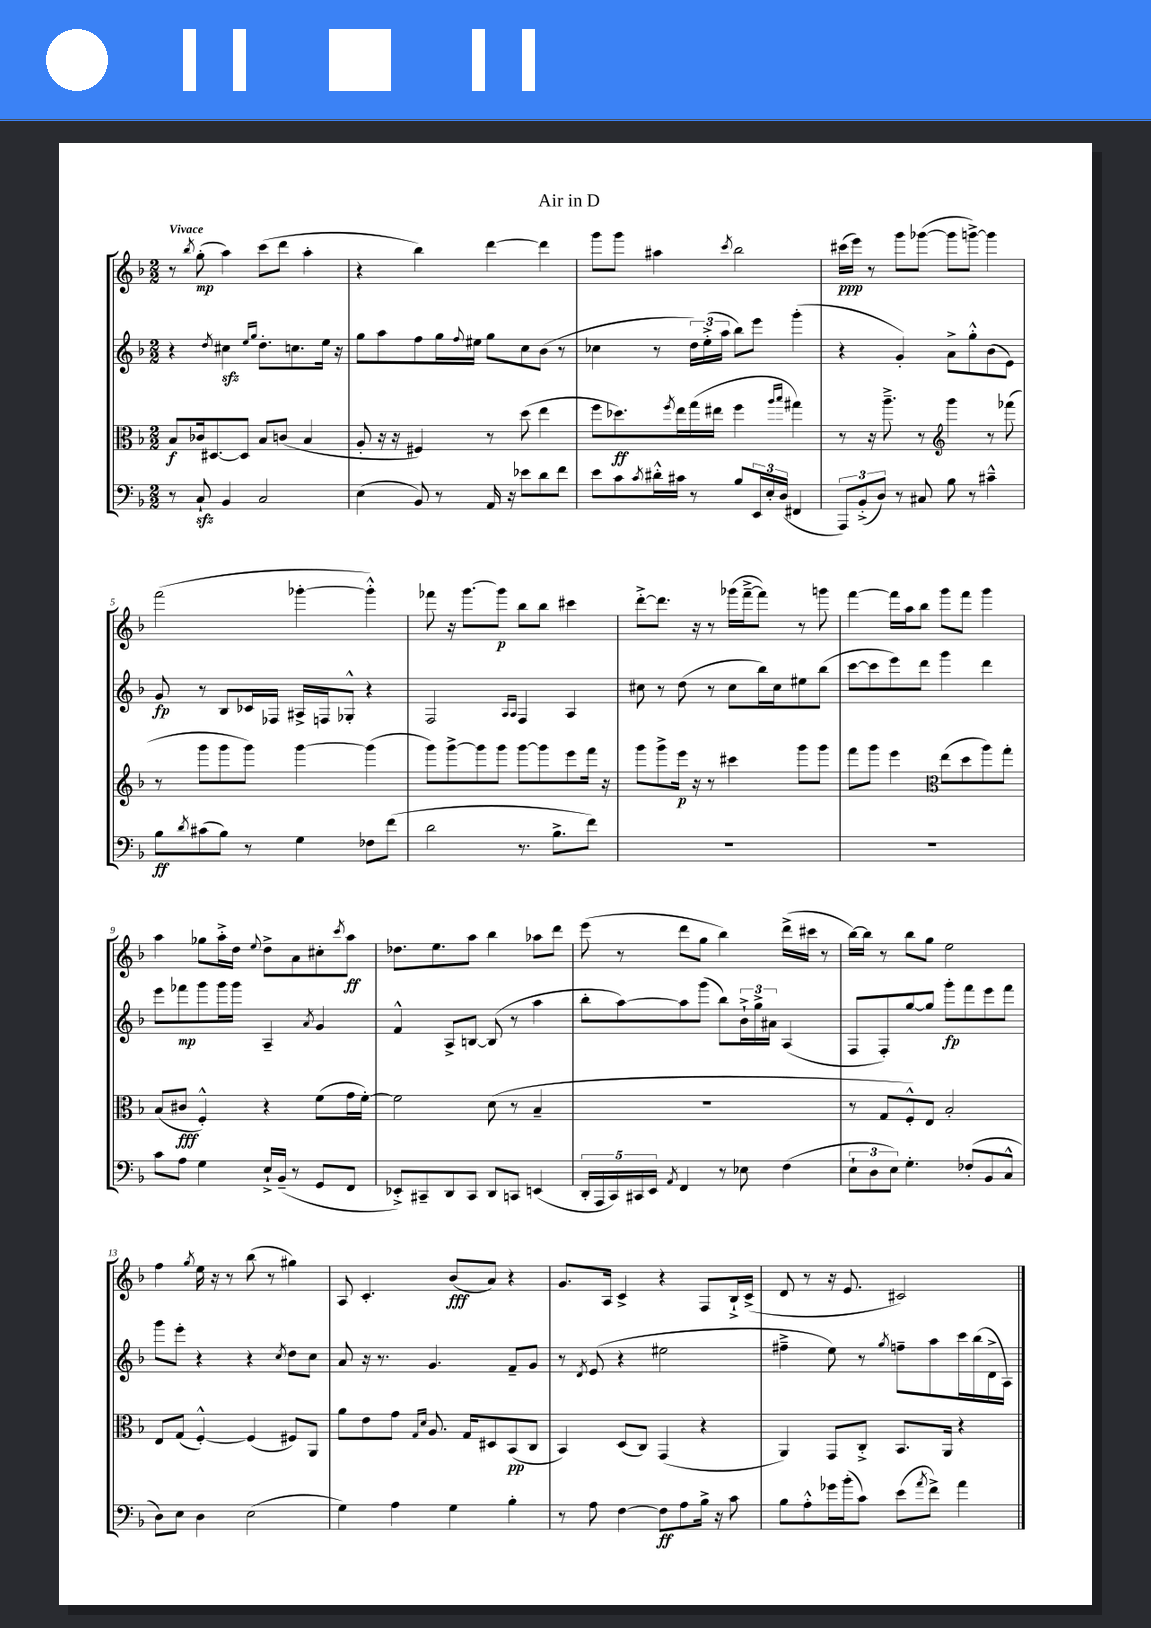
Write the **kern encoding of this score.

**kern	**dynam	**kern	**dynam	**kern	**dynam	**kern	**dynam
*part4	*part4	*part3	*part3	*part2	*part2	*part1	*part1
*staff4	*staff4	*staff3	*staff3	*staff2	*staff2	*staff1	*staff1
*clefF4	*	*clefC3	*	*clefG2	*	*clefG2	*
*k[b-]	*	*k[b-]	*	*k[b-]	*	*k[b-]	*
*M2/2	*	*M2/2	*	*M2/2	*	*M2/2	*
=1	=1	=1	=1	=1	=1	=1	=1
!	!	!	!	!	!	!LO:TX:a:B:t=Vivace	!
8r	.	8B-/L	f	4r	.	8r	.
.	.	.	.	.	.	8qbb-/	.
8Czz`/	.	16c-X/k	.	.	.	(8gg'\	mp
.	.	[8.D#X/	.	.	.	.	.
.	.	.	.	8qdd/	.	.	.
4BB-/	.	.	.	4cc#Xzz\	.	4aa\)	.
.	.	8D#/J]	.	.	.	.	.
.	.	.	.	16qqee/LL	.	.	.
.	.	.	.	16qqgg/JJ	.	.	.
2C/	.	8B-/L	.	8.dd'\L	.	(8ccc\L	.
.	.	(8cn/J	.	.	.	8ddd\J	.
.	.	.	.	8.ccn\	.	.	.
.	.	4B-/	.	.	.	4aa'\	.
.	.	.	.	16ee\Jk	.	.	.
.	.	.	.	16r	.	.	.
=2	=2	=2	=2	=2	=2	=2	=2
(4E\	.	8A'/	.	8gg\L	.	4r	.
.	.	16r	.	8aa\	.	.	.
.	.	16r	.	.	.	.	.
8BB-/)	.	4F#X/)	.	8ff\	.	4bb-\)	.
8r	.	.	.	16gg\L	.	.	.
.	.	.	.	8qqff/	.	.	.
.	.	.	.	16ee#X\JJ	.	.	.
16AA/	.	8r	.	8gg\L	.	[4ddd\	.
16r	.	.	.	.	.	.	.
8e-X\L	.	(8dd\	.	8cc\	.	.	.
8d\	.	4ee\	.	(8b-\J	.	4ddd\]	.
8f\J	.	.	.	8r	.	.	.
=3	=3	=3	=3	=3	=3	=3	=3
8e\L	.	8ff\L	.	4cc-X\	.	8ggg\L	.
8c\	.	8.dd-X\)	ff	.	.	8ggg\J	.
8qc/	.	.	.	.	.	.	.
16d#X'^^\L	.	.	.	8r	.	4aa#X\	.
.	.	8qff/	.	.	.	.	.
16c#X\JJ	.	16ee\L	.	.	.	.	.
8r	.	(16gg\	.	24dd\LL)	.	.	.
.	.	.	.	(24ee'^\	.	.	.
.	.	16ee#X\JJ	.	.	.	.	.
.	.	.	.	24aa\JJ	.	.	.
.	.	.	.	.	.	8qccc/	.
8B-/L	.	4ff\	.	8bb-\L)	.	2bb-\	.
24EE/L	.	.	.	8eee\J	.	.	.
24E'/	.	.	.	.	.	.	.
(24D/JJ	.	.	.	.	.	.	.
.	.	16qqaa/LL	.	.	.	.	.
.	.	16qqbb-/JJ	.	.	.	.	.
4FF#X/	.	4gg#X\)	.	(4ggg'\	.	.	.
=4	=4	=4	=4	=4	=4	=4	=4
12AAA/L)	.	8r	.	4r	.	(16ccc#X\LL	ppp
.	.	.	.	.	.	16eee\JJ)	.
(12BB-'^/	.	.	.	.	.	.	.
.	.	16r	.	.	.	8r	.
12D/J)	.	.	.	.	.	.	.
.	.	8.aa~^\	.	.	.	.	.
8r	.	.	.	4g'/)	.	8ggg\L	.
8C#X/	.	8r	.	.	.	([8ggg-X\J	.
*	*	*clefG2	*	*	*	*	*
8B-\	.	4ggg\	.	8a^\L	.	8ggg-\L]	.
8r	.	.	.	8gg'^^\	.	[8gggn^\J)	.
4c#X~^^\	.	8r	.	(8b-\	.	4ggg\]	.
.	.	(8fff-X\	.	8e\J)	.	.	.
!!LO:LB:g=z
=5	=5	=5	=5	=5	=5	=5	=5
8B-\L	ff	8r	.	8g/	fp	(2fff\	.
8qd/	.	.	.	.	.	.	.
(8c#X\	.	8ggg\L	.	8r	.	.	.
8B-\J)	.	8ggg\	.	8B-/L	.	.	.
8r	.	8ggg\J)	.	16c-X/L	.	.	.
.	.	.	.	16F-X/JJ	.	.	.
4G\	.	[4ggg\	.	16A#X^/LL	.	[4ggg-X'\	.
.	.	.	.	16Fn/J	.	.	.
.	.	.	.	8G-X'^^/J	.	.	.
8F-X\L	.	(4ggg\]	.	4r	.	4ggg-'^^\])	.
(8f\J	.	.	.	.	.	.	.
=6	=6	=6	=6	=6	=6	=6	=6
2d\	.	8ggg\L)	.	2F/	.	8fff-X\	.
.	.	[8ggg^\	.	.	.	16r	.
.	.	.	.	.	.	[8.ggg\L	.
.	.	8ggg\]	.	.	.	.	.
.	.	8ggg\J	.	.	.	8ggg\J]	p
.	.	.	.	16qqA/LL	.	.	.
.	.	.	.	16qqA/JJ	.	.	.
8.r	.	[8ggg\L	.	4F/	.	8bb-\L	.
.	.	8ggg\]	.	.	.	8bb-\J	.
8.B-^\L	.	.	.	.	.	.	.
.	.	8eee\	.	4A/	.	4ccc#X\	.
8f\J)	.	16fff\Jk	.	.	.	.	.
.	.	16r	.	.	.	.	.
=7	=7	=7	=7	=7	=7	=7	=7
1r	.	8ggg\L	.	8cc#X\	.	[8ddd'^\L	.
.	.	8ggg^\	.	8r	.	8.ddd\J]	.
.	.	16eee\Jk	p	(8dd\	.	.	.
.	.	16r	.	.	.	16r	.
.	.	8r	.	8r	.	8r	.
.	.	4ccc#X\	.	8cc#\L	.	(16ggg-X\LL	.
.	.	.	.	.	.	[16fff~^\J	.
.	.	.	.	16bb-\L)	.	8fff\J])	.
.	.	.	.	16cc#\J	.	.	.
.	.	8ggg\L	.	8ee#X\	.	8r	.
.	.	8ggg\J	.	(8bb-\J	.	8gggn\	.
=8	=8	=8	=8	=8	=8	=8	=8
1r	.	8fff\L	.	[8ccc\L	.	[4fff\	.
.	.	8ggg\J	.	8ccc\]	.	.	.
.	.	4eee\	.	8eee\)	.	16fff\LL]	.
.	.	.	.	.	.	16aa\J	.
.	.	.	.	8ddd\J	.	8bb-\J	.
*	*	*clefC3	*	*	*	*	*
.	.	(8ee\L	.	4ggg\	.	8ggg\L	.
.	.	8dd\	.	.	.	8fff\J	.
.	.	8aa\)	.	4ddd\	.	4ggg\	.
.	.	8gg'\J	.	.	.	.	.
!!LO:LB:g=z
=9	=9	=9	=9	=9	=9	=9	=9
8c\L	.	(8B-/L	.	8eee\L	.	4aa\	.
8A\J	.	8c#X/J	fff	8fff-X\	mp	.	.
4G\	.	4F'^^/)	.	8ggg\	.	8gg-X\L	.
.	.	.	.	16ggg\L	.	16aa'^\L	.
.	.	.	.	16ggg\JJ	.	16dd\JJ	.
.	.	.	.	.	.	8qqee/	.
16E`^/LL	.	4r	.	4A~/	.	8dd^\L	.
(16BB-~/JJ	.	.	.	.	.	.	.
8r	.	.	.	.	.	8a\	.
.	.	.	.	8qa/	.	.	.
8GG/L	.	(8f\L	.	4g/	.	8cc#X'\	.
.	.	.	.	.	.	8qccc/	.
8FF/J	.	16g\L	.	.	.	8aa\J	ff
.	.	[16f'\JJ)	.	.	.	.	.
=10	=10	=10	=10	=10	=10	=10	=10
8EE-X'^/L)	.	2f\]	.	4f^^/	.	8.dd-X\L	.
8CC#X~/	.	.	.	.	.	.	.
.	.	.	.	.	.	8.ee\	.
8DD/	.	.	.	8A^/L	.	.	.
8CC#/J	.	.	.	[8Bn/J	.	8aa\J	.
8DD/L	.	(8d\	.	(8B/]	.	4bb-\	.
8CCn/J	.	8r	.	8r	.	.	.
(4EEn/	.	4B-~/	.	4aa\	.	8aa-X\L	.
.	.	.	.	.	.	8ddd\J	.
=11	=11	=11	=11	=11	=11	=11	=11
20DD'/LL	.	1r	.	8bb-'\L	.	(8eee\	.
20AAA/	.	.	.	.	.	.	.
20CC/)	.	.	.	.	.	.	.
.	.	.	.	[8aa\)	.	8r	.
20CC#X/	.	.	.	.	.	.	.
20EE/JJ	.	.	.	.	.	.	.
8qAA/	.	.	.	.	.	.	.
4FF/	.	.	.	8aa\]	.	8ddd\L	.
.	.	.	.	(8ggg\J	.	8gg\J	.
8r	.	.	.	8bb-\L)	.	4bb-\)	.
8E-X\	.	.	.	24b-`^\L	.	.	.
.	.	.	.	24gg^\	.	.	.
.	.	.	.	24a#X\JJ	.	.	.
(4F\	.	.	.	(4A/	.	(16ddd^\LL	.
.	.	.	.	.	.	16ccc#X\JJ	.
.	.	.	.	.	.	8r	.
=12	=12	=12	=12	=12	=12	=12	=12
12E`\L	.	8r	.	8F/L	.	[16bb-\LL)	.
.	.	.	.	.	.	16bb-\JJ]	.
12D\	.	.	.	.	.	.	.
.	.	8G/L	.	8F'/)	.	8r	.
12E\J)	.	.	.	.	.	.	.
4.G'\	.	8F'^^/)	.	[8gg/	.	8bb-\L	.
.	.	8E/J	.	8gg/J]	.	8gg\J	.
.	.	2B-'/	.	8ggg'\L	fp	2ee\	.
(8F-X'/L	.	.	.	8fff\	.	.	.
8BB-/	.	.	.	8eee\	.	.	.
8C^^/J	.	.	.	8fff\J	.	.	.
!!LO:LB:g=z
=13	=13	=13	=13	=13	=13	=13	=13
8D\L)	.	8E/L	.	8ggg\L	.	4ff\	.
8E\J	.	(8G/J	.	8eee'\J	.	.	.
.	.	.	.	.	.	8qgg/	.
4D\	.	[4F'^^/)	.	4r	.	16ee\	.
.	.	.	.	.	.	16r	.
.	.	.	.	.	.	8r	.
(2E\	.	(4F/]	.	4r	.	(8bb-\	.
.	.	.	.	.	.	8r	.
.	.	.	.	8qcc/	.	.	.
.	.	8F#X/L)	.	8dd\L	.	4gg#X\)	.
.	.	8AA/J	.	8cc\J	.	.	.
=14	=14	=14	=14	=14	=14	=14	=14
4G\)	.	8a\L	.	8a/	.	8A/	.
.	.	8e\	.	16r	.	4.c'/	.
.	.	.	.	8.r	.	.	.
4A\	.	8g\J	.	.	.	.	.
.	.	16qqG/LL	.	.	.	.	.
.	.	16qqd/JJ	.	.	.	.	.
.	.	8.A/	.	4.g/	.	.	.
4G\	.	.	.	.	.	(8b-/L	fff
.	.	16G/KL	.	.	.	.	.
.	.	8D#X/	.	.	.	8a/J)	.
4B-'\	.	(8BB-/	pp	8f~/L	.	4r	.
.	.	8C/J	.	8g/J	.	.	.
=15	=15	=15	=15	=15	=15	=15	=15
8r	.	4BB-/)	.	8r	.	8.g/L	.
.	.	.	.	8qd/	.	.	.
8A\	.	.	.	(8e/	.	.	.
.	.	.	.	.	.	16A/Jk	.
[4F\	.	(8D/L	.	4r	.	4c^/	.
.	.	8C/J)	.	.	.	.	.
8F\L]	ff	(4GG/	.	2ee#X\	.	4r	.
8A\	.	.	.	.	.	.	.
16B-^\Jk	.	4r	.	.	.	8F/L	.
16r	.	.	.	.	.	.	.
8c\	.	.	.	.	.	16B-`^/L	.
.	.	.	.	.	.	(16c^/JJ	.
=16	=16	=16	=16	=16	=16	=16	=16
8B-\L	.	4AA/)	.	4ff#X~^\	.	8d/	.
8A'^^\	.	.	.	.	.	8r	.
16g-X\L	.	8GG/L	.	8ee\)	.	16r	.
(16b-'\J	.	.	.	.	.	8.e/	.
8c\J)	.	8C'^/J	.	8r	.	.	.
.	.	.	.	8qgg/	.	.	.
(8e\L	.	8.BB-/L	.	8ffn~\L	.	2c#X/)	.
8qa/	.	.	.	.	.	.	.
8f^\J)	.	.	.	8aa\	.	.	.
.	.	16AA/Jk	.	.	.	.	.
4a\	.	4r	.	16ccc\L	.	.	.
.	.	.	.	(16bb-\	.	.	.
.	.	.	.	16d^\	.	.	.
.	.	.	.	16A\JJ)	.	.	.
==	==	==	==	==	==	==	==
*-	*-	*-	*-	*-	*-	*-	*-
